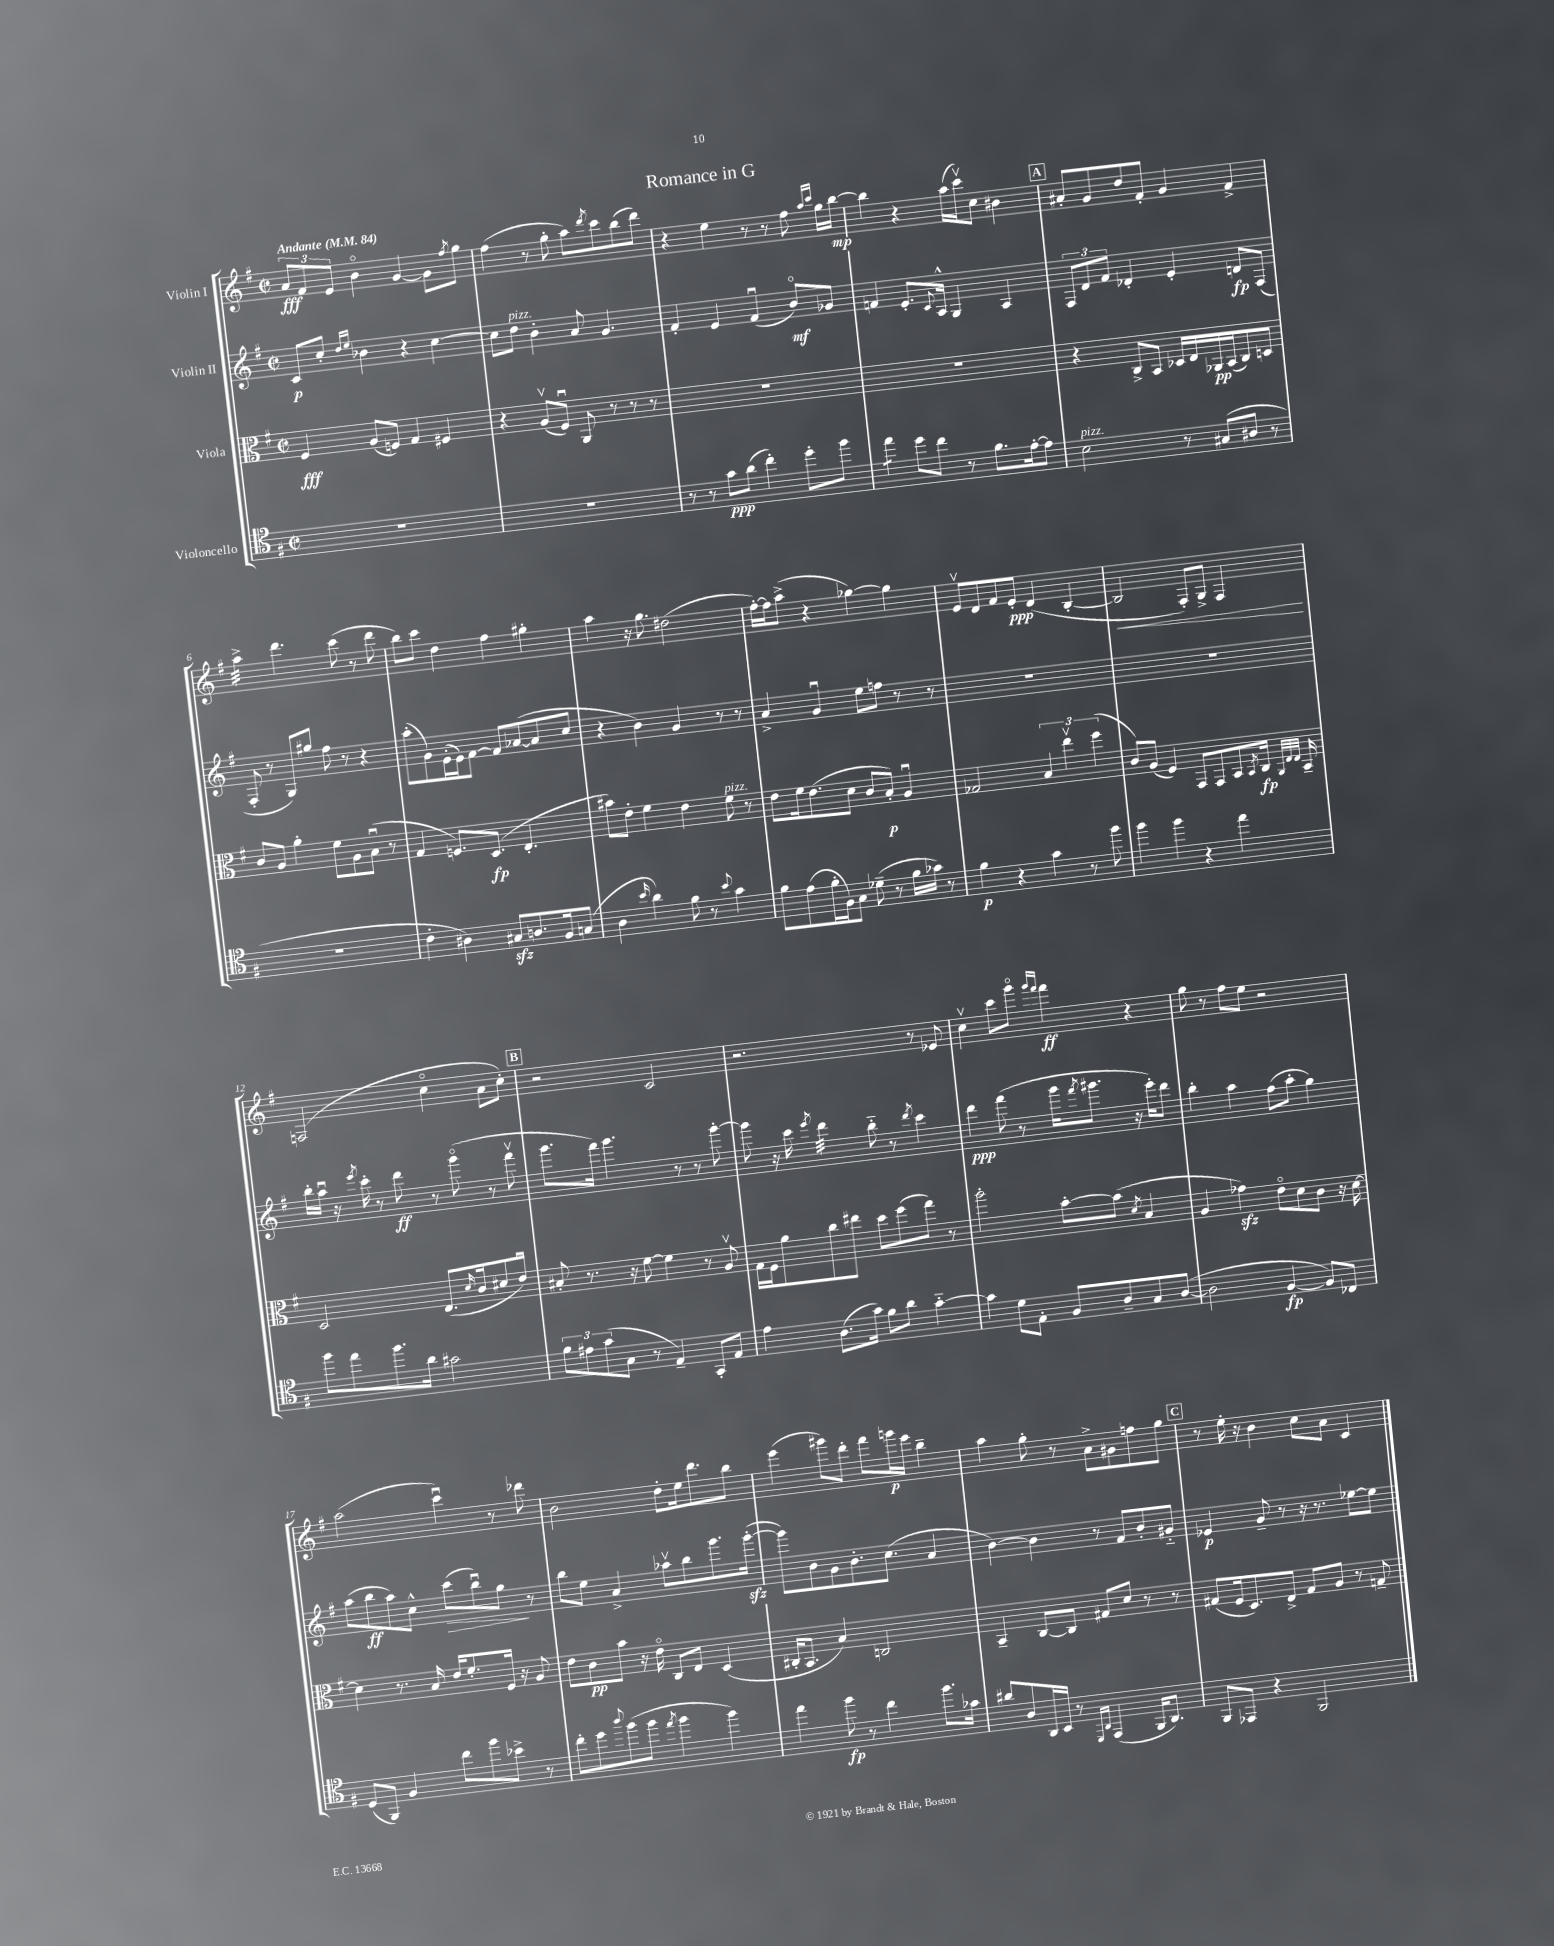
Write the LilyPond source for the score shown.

\header { title = "Romance in G" }
<<
\new StaffGroup <<
\new Staff = "s0" \with { instrumentName = "Violin I" } {
    \clef treble \key g \major \defaultTimeSignature \time 2/2 \tempo "Andante" 4 = 84
    \tuplet 3/2 { a'8\fff fis'8 e'8 } b'4\flageolet g'4~ g'8 \acciaccatura { fis''8 } g''8 |
    fis''4( r8 g''8-. a''8) \acciaccatura { d'''8 } c'''8 b''8( d'''8) |
    r4 e''4 r8 r8 fis''8 \grace { a''16 c'''16 } g''16 b''16~\mp |
    b''4 r4 a''16( c'''16\upbow) c''8 bis'4 |
    \mark \markup { \box "A" } ais'8-. g'8 d''8 fis'8-. g'4 fis'4-> |
    a''4:32-> d'''4. c'''8( r8 d'''8 |
    b''8) c'''8 d''4 fis''4 gis''4-. |
    a''4 r16 g''8. dis''2( |
    fis''16~-.) fis''16 a''8->( r4 ges''4~) ges''4 |
    e'8\upbow d'8 fis'8 e'8-.\ppp d'4( b4~-. |
    b2\< fis8-.) g8-> fis4\! |
    f2( c''4\flageolet a'8 c''8-.) |
    \mark \markup { \box "B" } r2 c'2 |
    r2. r8 ees'8 |
    c''4\upbow c'''8 g'''8\flageolet \grace { g'''16 fis'''16 } fis'''4\ff r4 |
    g''8 r8 fis''8 e''8 r2 |
    a''2( c'''4\downbow) r8 des'''8 |
    b'2 d''8-. e''16 d'''8. b''8 |
    e'''4( gis'''8) d'''8-. fis'''8 g'''16\p e'''16 b''4-- |
    a''4 g''8-. r8 a'8-> gis'8 f''8 g''8 |
    \mark \markup { \box "C" } r8 e''16-. r16 b'4 c''8 a'8 c'4 \bar "|." |
}
\new Staff = "s1" \with { instrumentName = "Violin II" } {
    \clef treble \key g \major \defaultTimeSignature \time 2/2
    c'8\p c''8-. \grace { d''16 e''16 } bes'4 r4 c''4~ |
    c''8 d''8^\markup { \italic "pizz." } b'4-. a'8 g'4. |
    fis'4-. e'4 fis'4\downbow( b'8\flageolet\mf) ges'8 |
    f'4 e'8.-. \appoggiatura { c'8 } a16-^ g4 a4 |
    \mark \markup { \box "A" } \tuplet 3/2 { fis8 d'8 fis'8 } des'4-. e'4-. d'8\fp fis8( |
    fis8-. r8 g8) gis''8 fis''8 r8 r4 |
    a''8-.( g'8) e'16-.( e'16) fis'8~ fis'8 aes'8~( aes'8 c''8 |
    r4 b'4) g'4 r8 r8 |
    a'4-> g'4\downbow e''8 f''8 r8 r8 |
    R1 |
    R1 |
    b''16-. a''16\downbow r16 \acciaccatura { e'''8 } c'''16-. r8 d'''8\ff r8 g'''8\flageolet( r8 fis'''8\upbow |
    \mark \markup { \box "B" } g'''8. fis'''16) g'''4. r8 r8 g'''8~-. |
    g'''8 r16 c'''16 \acciaccatura { e'''8 } d'''4:32 b''8-_ r8 \acciaccatura { d'''8 } c'''4 |
    d'''4\ppp fis'''8( r8 g'''16 \acciaccatura { fis'''8 } gis'''8. r16 e'''16-.) d'''8 |
    b''4-. a''4 fis''8( a''8-. g''4) |
    a''8( b''8\ff a''8) c''8-^ c'''8\>( b''8\downbow) g''8\! r8 |
    b''8 e''8 a'4-> aes''8\upbow b''8 g'''8. g'''16~-.\sfz( |
    g'''8) b'8 g'8 b'8.-. c''8.( a'4 |
    b'4~) b'4 r8 fis'8 b'8-. gis'8-_ |
    \mark \markup { \box "C" } ees'4\p g'8-- r8 r16 r8. ees''8~ ees''8 \bar "|." |
}
\new Staff = "s2" \with { instrumentName = "Viola" } {
    \clef alto \key g \major \defaultTimeSignature \time 2/2
    fis4\fff a8( f8) g4 fis4 |
    r4 a8\upbow( fis8\downbow) a,8 r8 r8 r8 |
    R1 |
    R1 |
    \mark \markup { \box "A" } r4 c8-> b,8 des16 e16 aes,16\pp b,16( c8) d8 |
    c'8 a8 a'4-. fis'8 a8 b8\downbow( r8 |
    g4 f8.) d8.\fp( e4.-. |
    bis'8) e'8-. fis'4 e'4 fis'8^\markup { \italic "pizz." } r8 |
    e'8 fis'16 e'8.( d'8 c'8 b8-.\p) a4\downbow |
    ges2 \tuplet 3/2 { b4 e''4\upbow fis''4( } |
    c'8) a8( fis4) g,8 g,8 b,8 \acciaccatura { b,8 } c16\fp \grace { a,32 e32 e32 } b,16-- |
    d2 e8.( \grace { d'16 } c'16 dis'8 e'8\downbow) |
    \mark \markup { \box "B" } bis8-. r8. r16 fis'8~ fis'4 r8 a8\upbow |
    g16 fis16 a'8 c''8 eis''8 d''8 fis''8( g''8) r8 |
    a''2-. b'8~-. b'8( \acciaccatura { d'8 } b4 |
    a4 ges'4\sfz) e'8\flageolet d'8 c'8 r16 d'16~ |
    d'4 r8. b16 e'16 fis'8.-. fis16 r16 a8 |
    e'8 c'8\pp b'8 r16 e'16\flageolet c8 e8 d4( |
    cis16-. b,8. b4) c2 |
    b,4-- c8~ c8 gis8 d'8 r8 r8 |
    \mark \markup { \box "C" } gis8( fis16 d8.) e8-> gis8 a8 r8 g8-- \bar "|." |
}
\new Staff = "s3" \with { instrumentName = "Violoncello" } {
    \clef tenor \key g \major \defaultTimeSignature \time 2/2
    R1 |
    R1 |
    r8 r8 g'8\ppp a'8( c''4-.) d''8-. fis''8 |
    e''4:8 d''8 c''8 r8 fis'8. e'16~-. e'8 |
    \mark \markup { \box "A" } b2^\markup { \italic "pizz." } r8 gis8( ais8 r8 |
    R1 |
    c'4-. ais4) gis8\sfz a8. fis16 g8( |
    a4 \grace { b'16 } a'4) fis'8 r8 \appoggiatura { b'8 } g'4 |
    fis'8 e'8( fis'16-. fis16) g8 des'8--( r8 fis'16 ges'16) r8 |
    fis'4\p r4 g'4 r8 fis''8 |
    fis''4 fis''4 r4 e''4 |
    fis''8 e''8 fis''8. a'16 gis'2 |
    \mark \markup { \box "B" } \tuplet 3/2 { fis'8 eis'8 g'8( } g8 r8 e4--) g,8-. e8 |
    e'4 a8.( g'16) fis'8 a'8 g'4~-_ |
    g'4 d'8 e8-. fis8 a8-- g8 a8~( |
    a2 fis4~\fp fis8) ces8 |
    d8( fis,8) fis4 c''8 fis''8 bes'8-> r8 |
    c''8-. d''8 \appoggiatura { a''8 } fis''8( fis''8 \acciaccatura { e''8 } fis''4 fis''4) |
    e''4 fis''8\fp r8 c''4 fis''8. ges'16 |
    ais'8 a8 a,16 b,16 r8 \grace { d,16 a,16 } e,4( fis,16 a,8.) |
    \mark \markup { \box "C" } fis,8 ees,8 r4 fis,2 \bar "|." |
}
>>
>>
